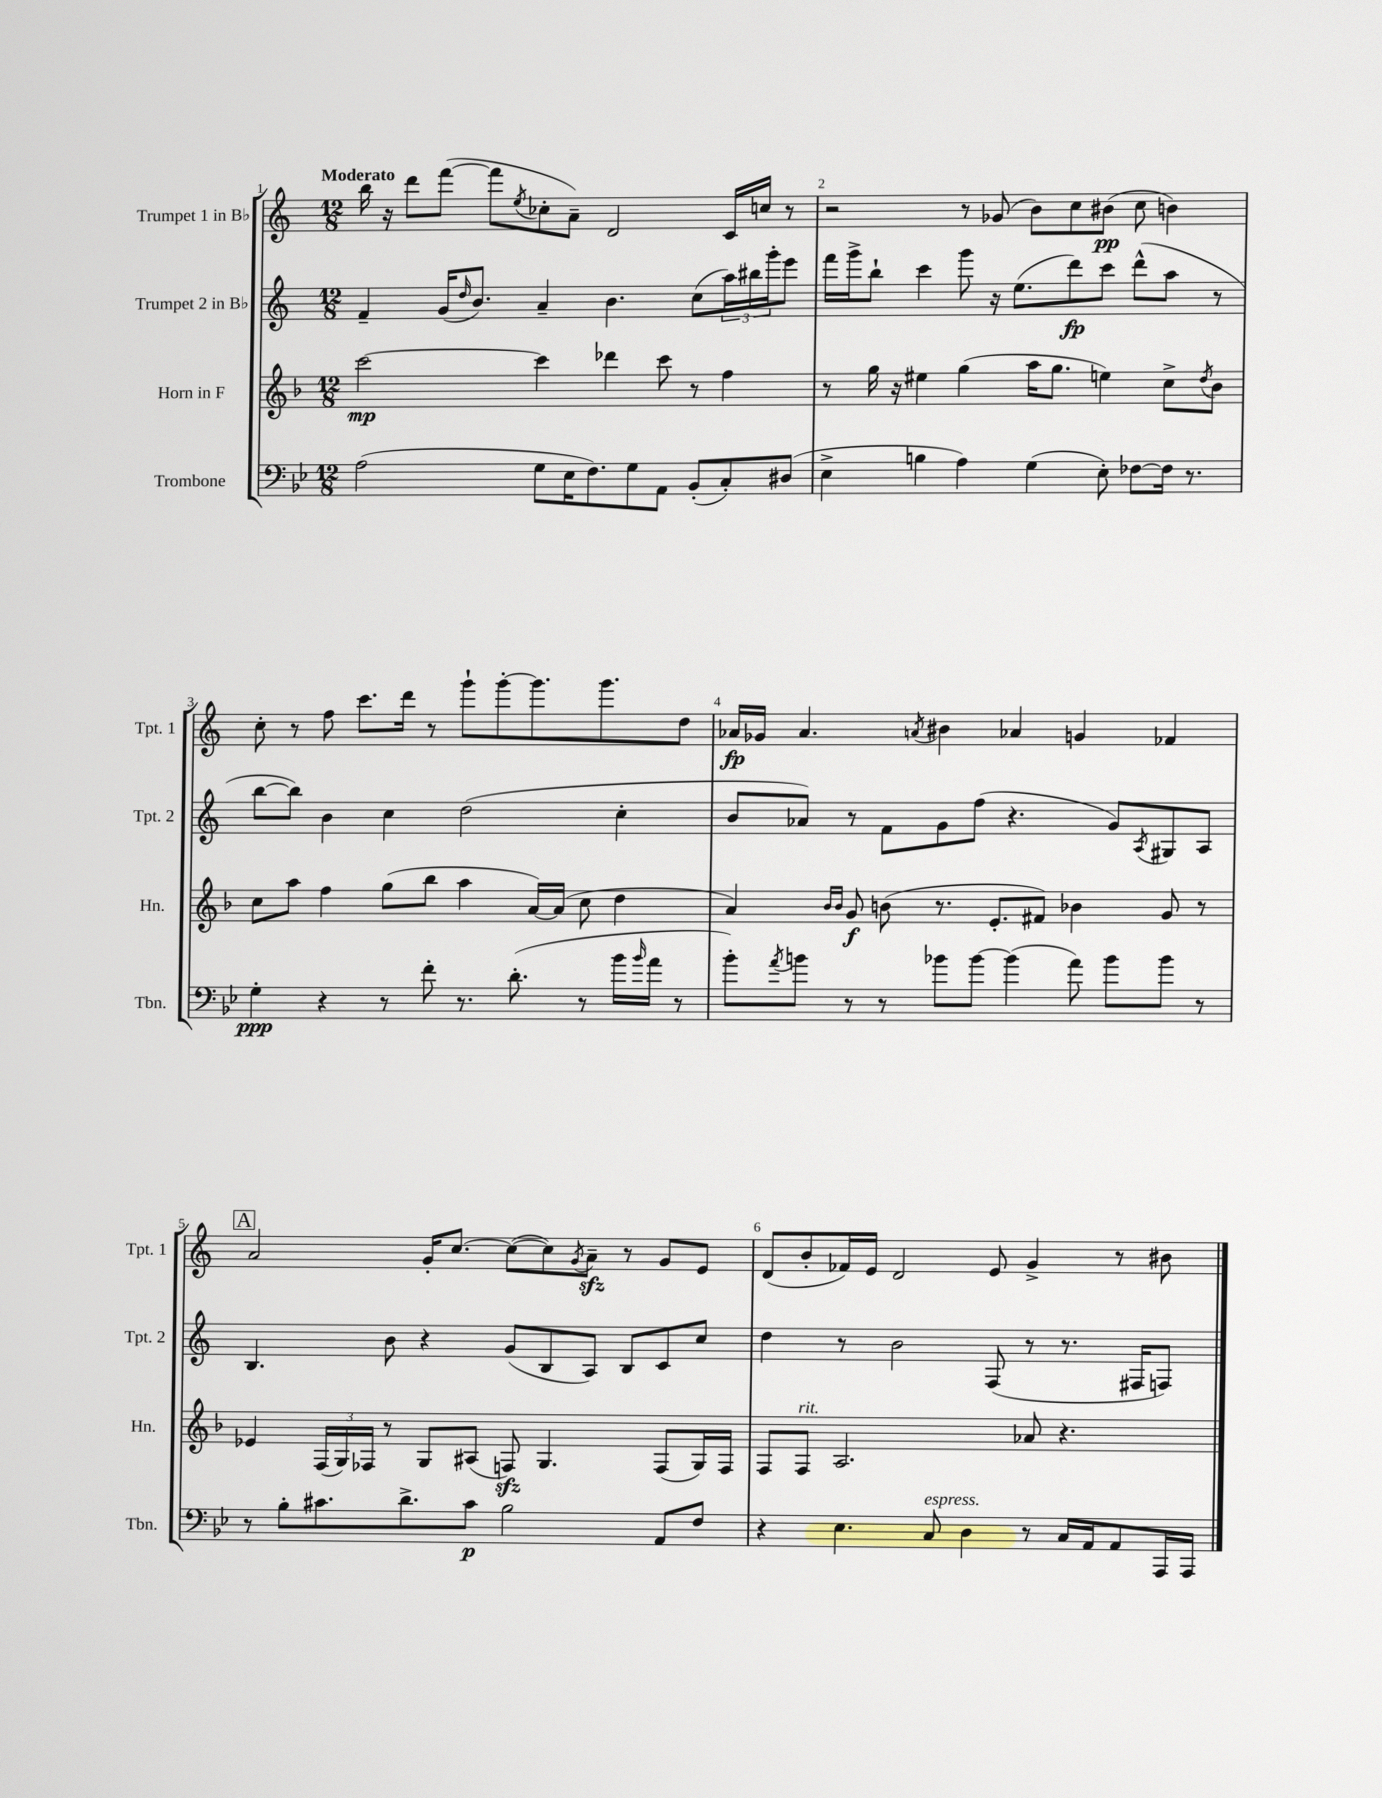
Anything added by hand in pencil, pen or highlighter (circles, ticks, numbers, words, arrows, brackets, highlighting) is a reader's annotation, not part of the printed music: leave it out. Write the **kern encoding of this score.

**kern	**kern	**kern	**kern
*staff4	*staff3	*staff2	*staff1
*clefF4	*clefG2	*clefG2	*clefG2
*k[b-e-]	*k[b-]	*k[]	*k[]
*M12/8	*M12/8	*M12/8	*M12/8
(2A	[2ccc	4f~	16bb
.	.	.	16r
.	.	.	8ddd
.	.	(16g	([8fff
.	.	16qqdd	.
.	.	8.b)	.
.	.	.	8fff]
.	.	.	8qee
8G	4ccc]	4a~	8cc-'
16E-	.	.	8a~)
8.F)	.	.	.
.	4ddd-	4.b	2d
8G	.	.	.
8AA	8ccc	.	.
(8BB-'	8r	(8cc	.
8C')	4ff	24aa)	16c
.	.	24bb#	.
.	.	.	16cc
.	.	24ggg'	.
(8D#	.	8eee	8r
=	=	=	=
4E-^	8r	16fff	2r
.	.	16ggg^	.
.	16gg	8bb`	.
.	16r	.	.
4B	4ee#	4ccc	.
4A)	(4gg	8ggg	8r
.	.	16r	(8g-
.	.	(8.ee	.
(4G	16aa	.	8b)
.	8.gg	.	.
.	.	8ddd)	8cc
8E-')	4ee)	8ccc	(8b#
[8F-	.	(8ddd^^	8cc
16F-]	8cc^	8aa	4b)
8.r	.	.	.
.	8qdd	.	.
.	8b-	8r	.
=	=	=	=
4G'	8cc	[8bb	8cc'
.	8aa	8bb])	8r
4r	4ff	4b	8ff
.	.	.	8.ccc
8r	(8gg	4cc	.
.	.	.	16ddd
8f'	8bb-	.	8r
8.r	4aa	(2dd	8ggg`
.	.	.	[8ggg'
(8.d'	.	.	.
.	[16a)	.	8.ggg]
.	(16a]	.	.
8r	8cc	.	.
.	.	.	8.ggg
16b-	4dd	4cc'	.
16qqb-	.	.	.
16a	.	.	.
8r	.	.	8dd
=	=	=	=
8b-')	4a)	8b	16a-
.	.	.	16g-
8qa	.	.	.
8b	.	8a-)	4.a-
.	16qqb-	.	.
.	16qqb-	.	.
8r	8g	8r	.
8r	(8b	8f	.
.	.	.	8qa
8b-	8.r	8g	4b#
[8b-	.	(8ff	.
.	8.e'	.	.
(4b-]	.	4.r	4a-
.	8f#)	.	.
8a)	4b-	.	4g
8b-	.	8g)	.
.	.	8qA	.
8b-	8g	8G#	4f-
8r	8r	8A	.
=	=	=	=
8r	4e-	4.B	2a
8B-'	.	.	.
8.c#	(24F	.	.
.	24G)	.	.
.	24F-	.	.
.	8r	8b	.
8.d^	.	.	.
.	8G	4r	16g'
.	.	.	[8.cc
8c#	(8A#	.	.
2B-	8F)	(8g	(8cc_
.	4.G	8B	8cc])
.	.	.	8qg
.	.	8A)	8a~
.	.	8B	8r
8AA	(8F	8c	8g
8F	16G)	8cc	8e
.	16F	.	.
=	=	=	=
4r	8F	4dd	(8d
.	8F	.	8b'
4.E-	2.A	8r	16f-)
.	.	.	16e
.	.	2b	2d
8C	.	.	.
4D	.	.	.
.	.	(8F	8e
8r	8a-	8r	4g^
16C	4.r	8.r	.
16AA	.	.	.
8AA	.	.	8r
.	.	16F#	.
16AAA	.	8F)	8b#
16AAA	.	.	.
==	==	==	==
*-	*-	*-	*-
